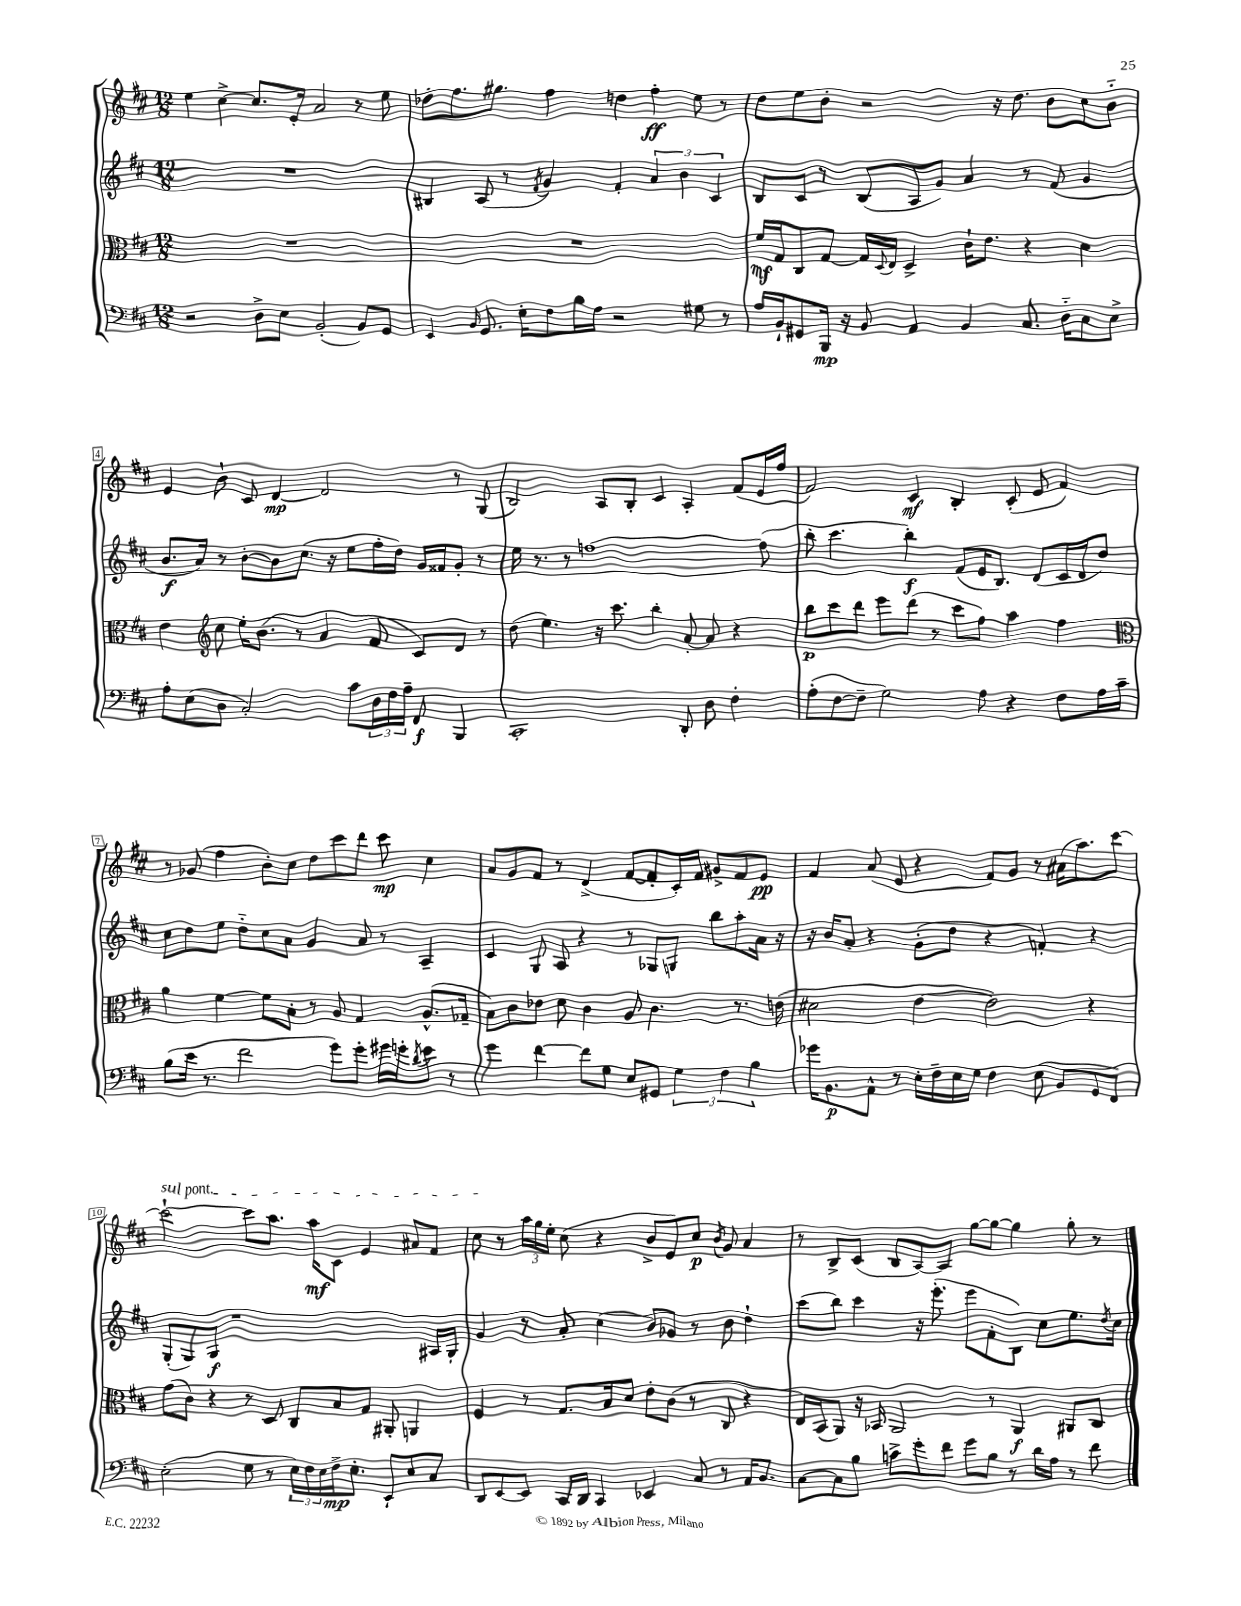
<<
\new StaffGroup <<
\new Staff = "s0" {
    \clef treble \key d \major \numericTimeSignature \time 12/8
    e''4 cis''4~-> cis''8. e'16-. a'2 r8 e''8 |
    des''8-. fis''8. gis''8. fis''4 d''4 fis''4-.\ff e''8 r8 |
    d''8 e''8 b'8-. r2 r16 d''8. b'8 cis''8 b'8-_ |
    e'4 b'8-! cis'8 d'4~\mp d'2 r8 g8( |
    b2) a8 b8-. cis'4 a4-. fis'8( e'16 fis''16 |
    fis'2) cis'4\mf b4-. cis'8-.( e'8 fis'4) |
    r8 ges'8( fis''4 b'8-.) cis''8 d''8 cis'''8 d'''8 cis'''8\mp cis''4 |
    a'8 g'8 fis'8 r8 d'4->( fis'8~ fis'8-. cis'16-.) fis'16 gis'8-> fis'8 e'8\pp |
    fis'4 a'8( e'8 r4 fis'8) g'8 r8 ais'16( a''8.) cis'''8~ |
    \once \override TextSpanner.bound-details.left.text = \markup { \italic "sul pont." } cis'''2~-!\startTextSpan cis'''8 a''8. a''16\mf cis'8 e'4 ais'8 fis'8 |
    cis''8\stopTextSpan r8 \tuplet 3/2 { a''16 g''16 e''16-. } cis''8( r4 b'8-> e'8) cis''8\p \acciaccatura { b'8 } g'8 a'4 |
    r8 b8-> cis'8( b8 a8~) a8 g''8~ g''8~ g''4 g''8-. r8 \bar "|." |
}
\new Staff = "s1" {
    \clef treble \key d \major \numericTimeSignature \time 12/8
    R1. |
    bis4 a8( r8 \acciaccatura { fis'8 } g'4) fis'4-. \tuplet 3/2 { a'4 b'4 cis'4 } |
    b8 cis'8 r8 b8( a8 g'8) a'4 r8 fis'8( g'4 |
    b'8.\f a'16) r8 b'8~-. b'8 cis''8.( r16 e''8 fis''16-. d''16) g'16 fisis'16 g'8-. r8 |
    e''16 r8. r8 f''1~ f''8( |
    b''8-. cis'''4. b''4-.\f) fis'8( e'16 b8.) d'8( cis'16 d'16 d''8) |
    cis''8 d''8 e''8 d''8-_ cis''8 a'8 g'4 a'8 r8 a4-- |
    cis'4 g8 a8 r4 r8 ges8 g8 b''8 a''8-. a'16 r16 |
    r16 b'16 a'8-. r4 g'8-.( d''8 r4 f'4-.) r4 |
    g8-.( g8) g8\f r1 ais16 g16-. |
    g'4 r8 a'8-. cis''4( b'8) ges'8 r8 b'8 d''4-! |
    cis'''8( b''8) cis'''4 r16 e'''8.-.( e'''8 fis'8-. b8) cis''8 e''8. \acciaccatura { d''8 } cis''16 \bar "|." |
}
\new Staff = "s2" {
    \clef alto \key d \major \numericTimeSignature \time 12/8
    R1. |
    R1. |
    fis'16\mf g16 cis8 g8~ g16 \appoggiatura { d8 } e16 d4-> cis'16-! e'8. r4 d'4 |
    e'4 \clef treble cis''8 e''16-. b'8.( r8 a'4 fis'8 cis'8) d'8 r8 |
    d''8( e''4.) r16 cis'''8. b''4-. a'8~-. a'8 r4 |
    b''8\p cis'''8 d'''8 e'''8 d'''8( r8 cis'''8 fis''8) a''4 fis''4 |
    \clef alto a'4 fis'4~ fis'8 b8-. r8 a8 g4 a8.-^( ges16-- |
    b8) cis'8 ees'8 d'8 cis'4 a8 cis'4. r8. e'16( |
    dis'2 e'4~ e'2) r4 |
    g'8( cis'8) r4 r8 d8 cis8 b8 g8 ais,8-. a,4 |
    fis4 r8 g8. b16 d'8 e'8-. cis'8( r8 cis8 r4 |
    e16) b,16( a,8) r16 bes,16 a,2 r8 a,4\f ais,8 cis8 \bar "|." |
}
\new Staff = "s3" {
    \clef bass \key d \major \numericTimeSignature \time 12/8
    r2 d8-> e8 b,2-.( b,8) g,8 |
    e,4 \grace { b,16 } g,8. e16-. fis8 b16 a16 r2 gis8 r8 |
    a16 b,16-! gis,8 b,,16\mp r16 b,8 a,4 b,4 cis8. d16-_ cis8 e8-> |
    a8-. e8( d8 cis2-.) cis'8 \tuplet 3/2 { d16 fis16 a16-- } fis,8\f b,,4 |
    cis,1-. d,8-. d8 fis4-. |
    a8-.( fis8~ fis8-- g2) a8 r4 fis8 a16 cis'16-- |
    b8( e'16 r8. fis'2 g'8) g'8-. gis'16 g'16-. \acciaccatura { d'8 } e'8 r8 |
    g'4 fis'4~ fis'8 g8 e8 gis,8 \tuplet 3/2 { g4 fis4 b4 } |
    ges'16 b,8.\p a,8-^ r8 e16-. fis16-- e16 g16 fis4 e8( b,8 g,8 fis,8) |
    e2-.( g8 r8 \tuplet 3/2 { e16) fis16 e16 } fis16->\mp e8.-. e,8-! e8 cis8 |
    d,8 e,8~ e,8 cis,16 d,16 cis,4 ees,4 cis8 r8 a,16 b,8. |
    cis8~ cis8 b8 c'8-> g'8-. fis'8 g'8 b8 r8 d'16 a16 r8 fis'8 \bar "|." |
}
>>
>>
\layout { \context { \Score \override BarNumber.stencil = #(make-stencil-boxer 0.1 0.3 ly:text-interface::print) } }
